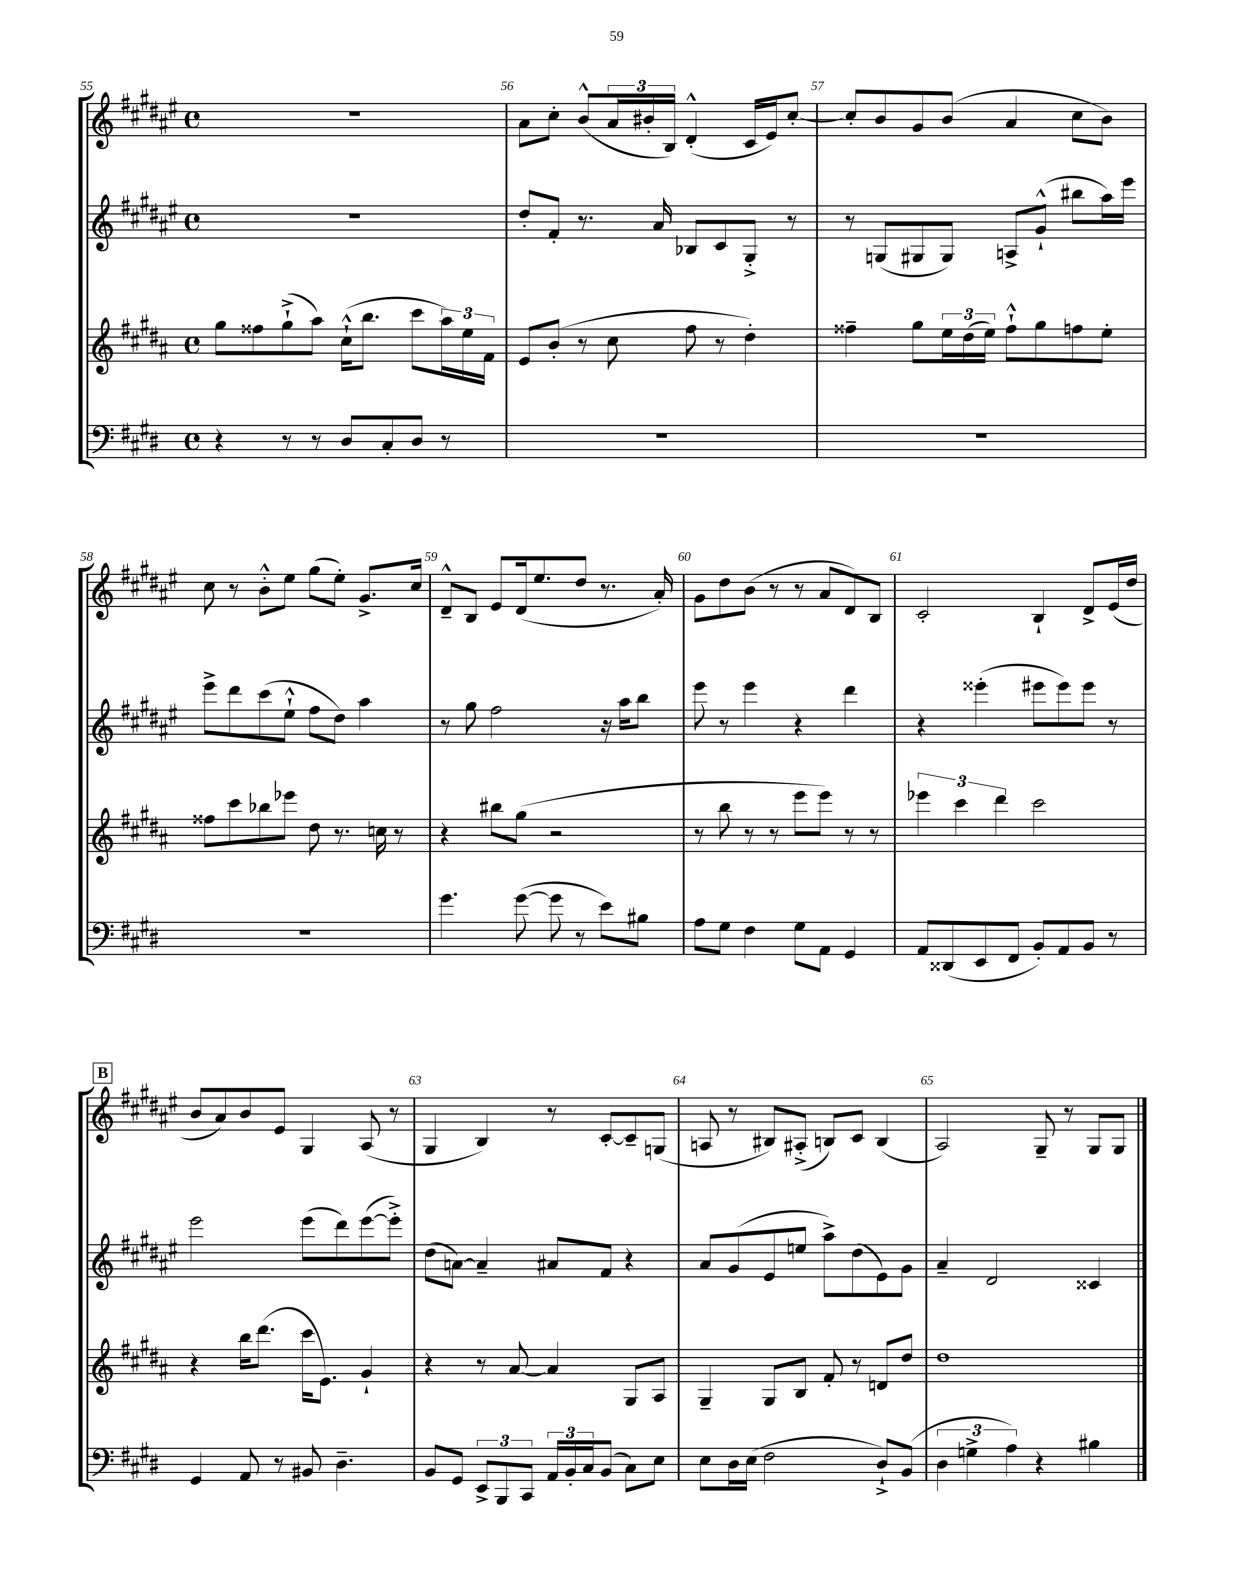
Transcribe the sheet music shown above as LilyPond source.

<<
\new StaffGroup <<
\new Staff = "s0" {
    \clef treble \key fis \major \defaultTimeSignature \time 4/4
    r1 |
    ais'8 cis''8-. b'8-^( \tuplet 3/2 { ais'16 bis'16-. b16) } dis'4-.-^( cis'16 eis'16) cis''8~-. |
    cis''8-. b'8 gis'8 b'8( ais'4 cis''8 b'8) |
    cis''8 r8 b'8-.-^ eis''8 gis''8( eis''8-.) gis'8.-> cis''16 |
    dis'8---^ b8 eis'8 dis'16( eis''8. dis''8 r8. ais'16-.) |
    gis'8 dis''8 b'8( r8 r8 ais'8 dis'8) b8 |
    cis'2-. b4-! dis'8-> eis'16( dis''16 |
    \mark \markup { \box "B" } b'8 ais'8) b'8 eis'8 gis4 ais8( r8 |
    gis4 b4) r8 cis'8~-. cis'8-- g8( |
    a8 r8 bis8) ais8-.->( b8) cis'8 b4( |
    ais2) gis8-- r8 gis8 gis8 \bar "|." |
}
\new Staff = "s1" {
    \clef treble \key fis \major \defaultTimeSignature \time 4/4
    R1 |
    dis''8-. fis'8-. r8. ais'16 bes8 cis'8 gis8-.-> r8 |
    r8 g8( gis8 gis8) a8-> gis'8-!-^( bis''8 ais''16) eis'''16 |
    eis'''8-> dis'''8 cis'''8( eis''8-!-^ fis''8 dis''8) ais''4 |
    r8 gis''8 fis''2 r16 ais''16 b''8 |
    eis'''8 r8 eis'''4 r4 dis'''4 |
    r4 eisis'''4-.( eis'''8 eis'''8) eis'''8 r8 |
    \mark \markup { \box "B" } eis'''2 eis'''8( dis'''8) eis'''8~( eis'''8-.->) |
    dis''8( a'8~) a'4-- ais'8 fis'8 r4 |
    ais'8 gis'8( eis'8 e''8 ais''8->) dis''8( eis'8) gis'8 |
    ais'4-- dis'2 cisis'4 \bar "|." |
}
\new Staff = "s2" {
    \clef treble \key b \major \defaultTimeSignature \time 4/4
    gis''8 fisis''8 gis''8-!->( ais''8) cis''16-!-^( b''8. cis'''8 \tuplet 3/2 { ais''16) e''16 fis'16 } |
    e'8 b'8-.( r8 cis''8 fis''8 r8 dis''4-.) |
    fisis''4-- gis''8 \tuplet 3/2 { e''16 dis''16( e''16) } fisis''8-!-^ gis''8 f''8 e''8-. |
    fisis''8 cis'''8 bes''8 ees'''8 dis''8 r8. c''16 r8 |
    r4 bis''8 gis''8( r2 |
    r8 b''8 r8 r8 e'''8 e'''8) r8 r8 |
    \tuplet 3/2 { ees'''4 cis'''4 dis'''4 } cis'''2 |
    \mark \markup { \box "B" } r4 b''16 dis'''8.( cis'''16 e'8.) gis'4-! |
    r4 r8 ais'8~ ais'4 gis8 ais8 |
    gis4-- gis8 b8 fis'8-. r8 d'8 dis''8 |
    dis''1 \bar "|." |
}
\new Staff = "s3" {
    \clef bass \key e \major \defaultTimeSignature \time 4/4
    r4 r8 r8 dis8 cis8-. dis8 r8 |
    R1 |
    R1 |
    R1 |
    gis'4. gis'8~( gis'8 r8 e'8) bis8 |
    a8 gis8 fis4 gis8 a,8 gis,4 |
    a,8 disis,8( e,8 fis,8 b,8-.) a,8 b,8 r8 |
    \mark \markup { \box "B" } gis,4 a,8 r8 bis,8 dis4.-- |
    b,8 gis,8 \tuplet 3/2 { e,8-> b,,8 cis,8 } \tuplet 3/2 { a,16 b,16-. cis16 } b,8( cis8) e8 |
    e8 dis16 e16( fis2 dis8-!->) b,8( |
    \tuplet 3/2 { dis4 g4-> a4) } r4 bis4 \bar "|." |
}
>>
>>
\layout { \context { \Score currentBarNumber = #55 \override BarNumber.break-visibility = ##(#f #t #t) barNumberVisibility = #all-bar-numbers-visible } }
